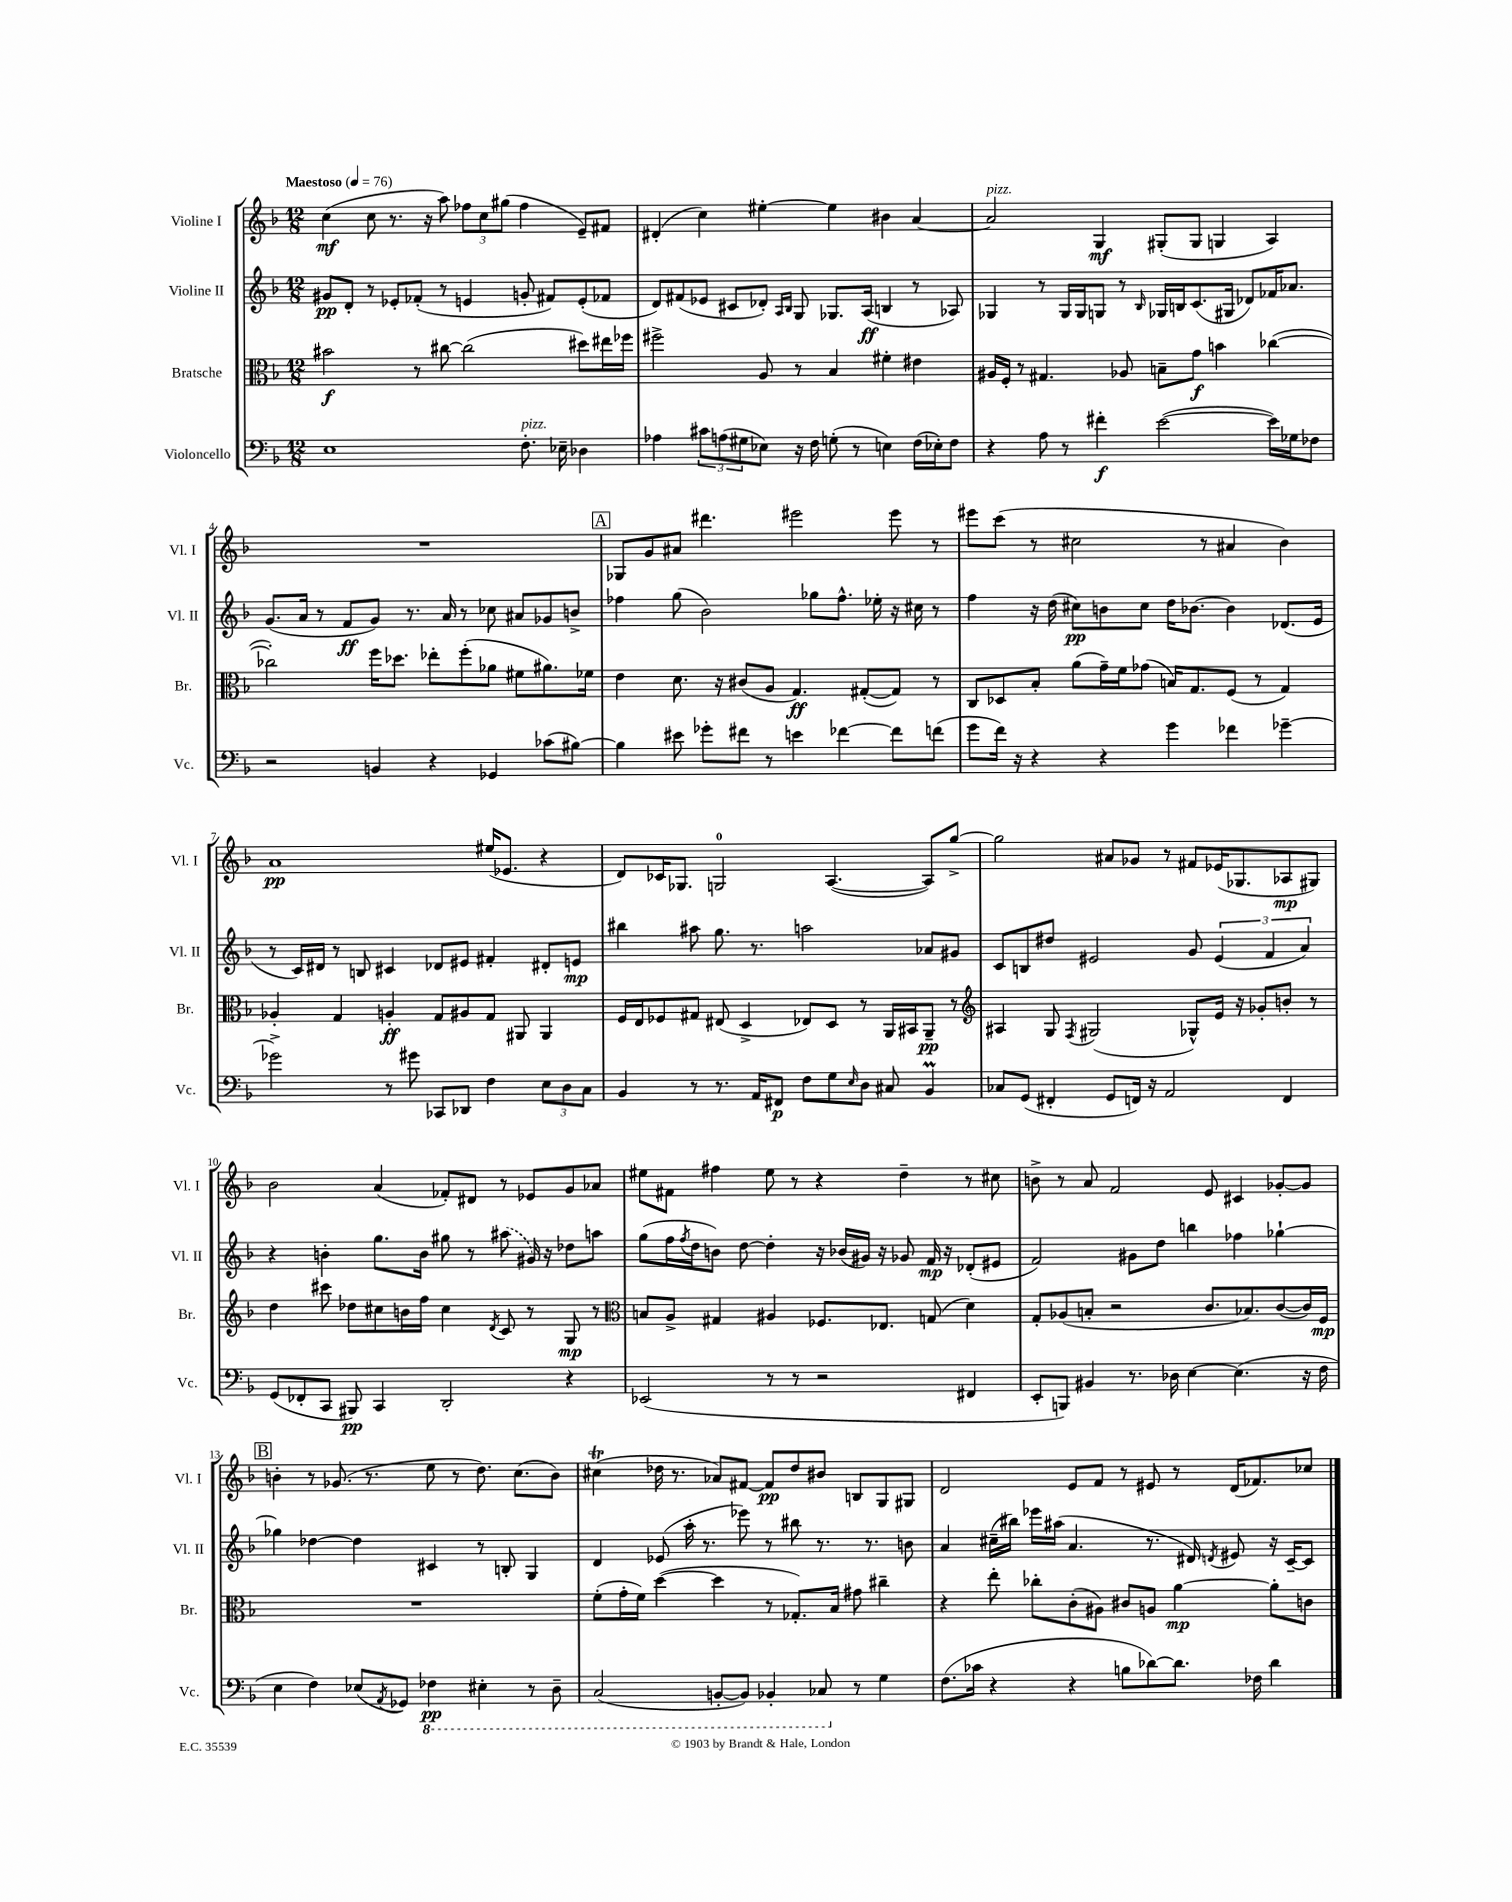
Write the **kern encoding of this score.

**kern	**kern	**kern	**kern
*staff4	*staff3	*staff2	*staff1
*clefF4	*clefC3	*clefG2	*clefG2
*k[b-]	*k[b-]	*k[b-]	*k[b-]
*M12/8	*M12/8	*M12/8	*M12/8
*MM76	*MM76	*MM76	*MM76
1E	2b#\	8g#/L	(4cc\
.	.	8d'/J	.
.	.	8r	8cc\
.	.	8e-'/L	8.r
.	8r	(8f-'/J	.
.	.	.	16r
.	[8cc#\	8r	8aa\)
.	(2cc#\]	4e/	12ff-\L
.	.	.	12cc\
.	.	.	(12gg#\J
8.F'\	.	8g'/	4ff-\
.	.	8f#/L)	.
16E-~\	.	.	.
4D-\	8dd#\L)	(8e'/	8e~/L)
.	16ee#\L	8f-/J	8f#/J
.	16ff-\JJ	.	.
=	=	=	=
4A-\	2ff#^\	8d/L)	(4d#'/
.	.	(8f#/	.
12c#\L	.	8e-/J	4cc\)
(12A\	.	.	.
.	.	8c#/L	.
12G#\	.	.	.
8E-\J)	8A/	8d-'/J)	[4ee#'\
.	.	16qqA/LL	.
.	.	16qqB-/JJ	.
16r	8r	8G/	.
16F\	.	.	.
(8G'\	4B-/	8.G-/L	4ee#\]
8r	.	.	.
.	.	(16A/Jk	.
4E\)	4f#'\	4B/	4b#\
(16F\LL	4e#\	8r	[4a/
16E-'\J)	.	.	.
8F\J	.	8A-/)	.
=	=	=	=
4r	16A#/LL	4G-/	2a/]
.	16F'/JJ	.	.
.	8r	.	.
8A\	4.G#/	8r	.
8r	.	16G-/LL	.
.	.	16G-/J	.
4f#'\	.	8G/J	4G/
.	8A-/	8r	.
.	.	16qqB-/	.
([2e\	8B~\L	16G-/LL	(8G#'/L
.	.	16B/J	.
.	8g\J	(8.c/	8G#/J
.	4b\	.	4G/
.	.	16G#/Jk	.
.	.	8d-/L)	.
16e\]LL)	([4cc-\	16f-/K	4A/)
16G-\J	.	8.a-/J	.
8F-\J	.	.	.
=	=	=	=
2r	2cc-'\])	(8.g/L	1.r
.	.	16a/Jk	.
.	.	8r	.
.	.	8f/L	.
4BB/	16ff\LK	8g/J)	.
.	8.dd-\J	.	.
.	.	8.r	.
4r	8ee-'\L	.	.
.	.	16a/	.
.	(8ff'\	8r	.
4GG-/	8a-\J	8cc-\	.
.	8f#\L	8a#/L	.
(8c-\L	8.a#\)	8g-/	.
[8B#\J)	.	8b^/J	.
.	16f-\Jk	.	.
=	=	=	=
4B#\]	4e\	4ff-\	8G-/L
.	.	.	8g/
8e#\	8.d\	(8gg\	8a#/J
8g-'\L	.	2b-\)	4.ddd#\
.	16r	.	.
8f#\J	(8c#/L	.	.
8r	8A/J	.	.
4e\	4.G/)	.	2eee#\
.	.	8gg-\L	.
[4f-\	.	8.ff-^^\J	.
.	([8G#'/L	.	.
.	.	16ee-'\	.
8f-\]L	8G#/]J)	16r	8eee#\
.	.	16cc#\	.
(8f\J	8r	8r	8r
=	=	=	=
8g\L	8C/L	4ff\	8eee#\L
16f\Jk)	8D-/	.	(8ccc\J
16r	.	.	.
4r	8B-'/J	16r	8r
.	.	(16dd\	.
.	(8a\L	8cc#\L)	2cc#\
4r	16g~\L)	8b\	.
.	16f\J	.	.
.	(8g-\J	8cc#\J	.
4g\	16B/LK)	16dd\LK	.
.	8.G/	[8.b-\J	.
.	.	.	8r
4f-\	(8F/J	4b-\]	4a#/
.	8r	.	.
[4g-~\	4G/)	(8.d-/L	4b-\)
.	.	16e/Jk	.
=	=	=	=
2g-^\]	4A-'/	8r	1a
.	.	16c/LL)	.
.	.	16d#/JJ	.
.	4G/	8r	.
.	.	8B/	.
8r	4A'/	4c#/	.
8g#\	.	.	.
8CC-/L	8G/L	8d-/L	.
8DD-/J	8A#/	8e#/J	.
4F\	8G/J	4f#'/	(16ee#/LK
.	.	.	8.e-/J
.	8AA#/	.	.
12E\L	4AA#/	8d#'/L	4r
12D\	.	.	.
.	.	8e/J	.
12C\J	.	.	.
=	=	=	=
4BB-/	16F/LL	4bb#\	8d/L)
.	16E/J	.	.
.	8F-/	.	16c-/K
.	.	.	8.G-/J
8r	8G#/J	8aa#\	.
8.r	(8E#/	8.gg\	2G/
.	4D^/	.	.
16AA/LK	.	8.r	.
8FF#/J	.	.	.
8F\L	8E-/L)	2aa\	.
8G\	8D/J	.	([4.A/
16qqE/	.	.	.
8D\J	8r	.	.
8C#/	16AA/LL	.	.
.	16BB#/J	.	.
4BB-/	8AA~/J	8a-/L	8A/]L)
.	8r	8g#/J	[8gg^/J
=	=	=	=
*	*clefG2	*	*
8C-/L	4A#/	8c/L	2gg\]
(8GG/J	.	8B/	.
4FF#'/	8G/	8dd#/J	.
.	8qF/	.	.
.	(2G#/	2e#/	.
8GG/L	.	.	8a#/L
16FF/Jk)	.	.	8g-/J
16r	.	.	.
2AA/	.	.	8r
.	8G-^^/L)	8g/	8f#/L
.	16e/Jk	(6e#/	(16e-/K
.	16r	.	8.G-/
.	8g-'/L	.	.
.	.	6f/	.
4FF/	8b'/J	.	8A-/
.	.	6a/)	.
.	8r	.	8G#/J)
=	=	=	=
(8GG/L	4dd\	4r	2b-\
8FF-'/	.	.	.
8CC/J	8ccc#\	4b'\	.
8BBB#/)	8dd-\L	.	.
4CC/	8cc#\	8.gg\L	(4a/
.	16b\L	.	.
.	16ff\JJ	16b\Jk	.
2DD'/	4cc#\	8gg#\	8f-'/L)
.	.	8r	8d#/J
.	8qd/	.	.
.	8c/	(8aa#\	8r
.	8r	16g#/)	8e-/L
.	.	16r	.
4r	8G/	8dd-\L	8g/
.	8r	8aa\J	8a-/J
=	=	=	=
*	*clefC3	*	*
(2EE-/	8B/L	(8gg\L	8ee#\L
.	8A^/J	16ff\L	8f#\J
.	.	8qff/	.
.	.	16dd\J	.
.	4G#/	8b\J)	4ff#\
.	.	[8dd\	.
8r	4A#/	4dd'\]	8ee#\
8r	.	.	8r
2r	8.F-/L	16r	4r
.	.	(16b-/LL	.
.	.	16g#/JJ)	.
.	8.E-/J	16r	.
.	.	8g-/	4dd~\
.	(8G/	16f/	.
.	.	16r	.
4FF#/	4d\)	(8d-'/L	8r
.	.	8e#/J	8cc#\
=	=	=	=
8EE'/L	8G'/L	2f/)	8b^\
8BBB/J)	(8A-/	.	8r
4BB#/	8B'/J	.	8a/
.	2r	.	2f/
8.r	.	8g#\L	.
.	.	8dd\J	.
16D-\	.	.	.
[4E\	.	4bb\	.
.	8.c/L	.	8e/
(4.E\]	.	4ff-\	4c#/
.	8.B-/)	.	.
.	([8c/	[4gg-`\	[8g-'/L
16r	16c/]L)	.	8g-/]J
16F\	16F/JJ	.	.
=	=	=	=
4E\	1.r	4gg-\]	4b'\
4F\)	.	[4dd-\	8r
.	.	.	(8.g-/
(8E-/L	.	4dd-\]	.
.	.	.	8.r
8qAA/	.	.	.
8GG-/J)	.	.	.
4FF-\	.	4c#/	8ee\
.	.	.	8r
4EE#'\	.	8r	8.dd\)
.	.	8B'/	.
.	.	.	(8.cc\L
8r	.	4G/	.
8DD~\	.	.	8b\J)
=	=	=	=
(2CC/	(8f'\L	4d/	(4cc#\
.	16g'\L	.	.
.	16f\JJ)	.	.
.	([4dd\	(8e-/	16dd-\
.	.	.	8.r
.	.	16aa'\	.
.	.	8.r	.
[8BBB'/L	4dd\]	.	8a-/L)
8BBB/]J)	.	8eee-\)	[8f#/J
4BBB-'/	8r	8r	8f#/]L
.	8.G-'/L)	8bb#\	8dd-/
8CC-/	.	8.r	8b#/J
.	16B-/Jk	.	.
8r	8g#\	.	8B/L
.	.	8.r	.
4G\	4cc#~\	.	8G/
.	.	8b\	8G#/J
=	=	=	=
(8.F\L	4r	4a/	2d/
16c-\Jk	.	.	.
4r	8ee'\	(16cc#~\LL	.
.	.	16bb#\JJ)	.
.	8cc-'\L	16eee-\LL	.
.	.	(16aa#\JJ	.
4r	(8c'\	4.a/	8e/L
.	8A#\J)	.	8f/J
8B\L	8c#/L	.	8r
[8d-\)	8A/J	8.r	8e#/
8.d-\]J	[4a\	.	8r
.	.	16d#/)	.
.	.	8qd/	.
.	.	8e#/	(16d/LK
16F-\	.	.	8.f-/)
4d-\	8a'\]L	16r	.
.	.	[16c~/LK	.
.	8c\J	8c/]J	8cc-/J
==	==	==	==
*-	*-	*-	*-
